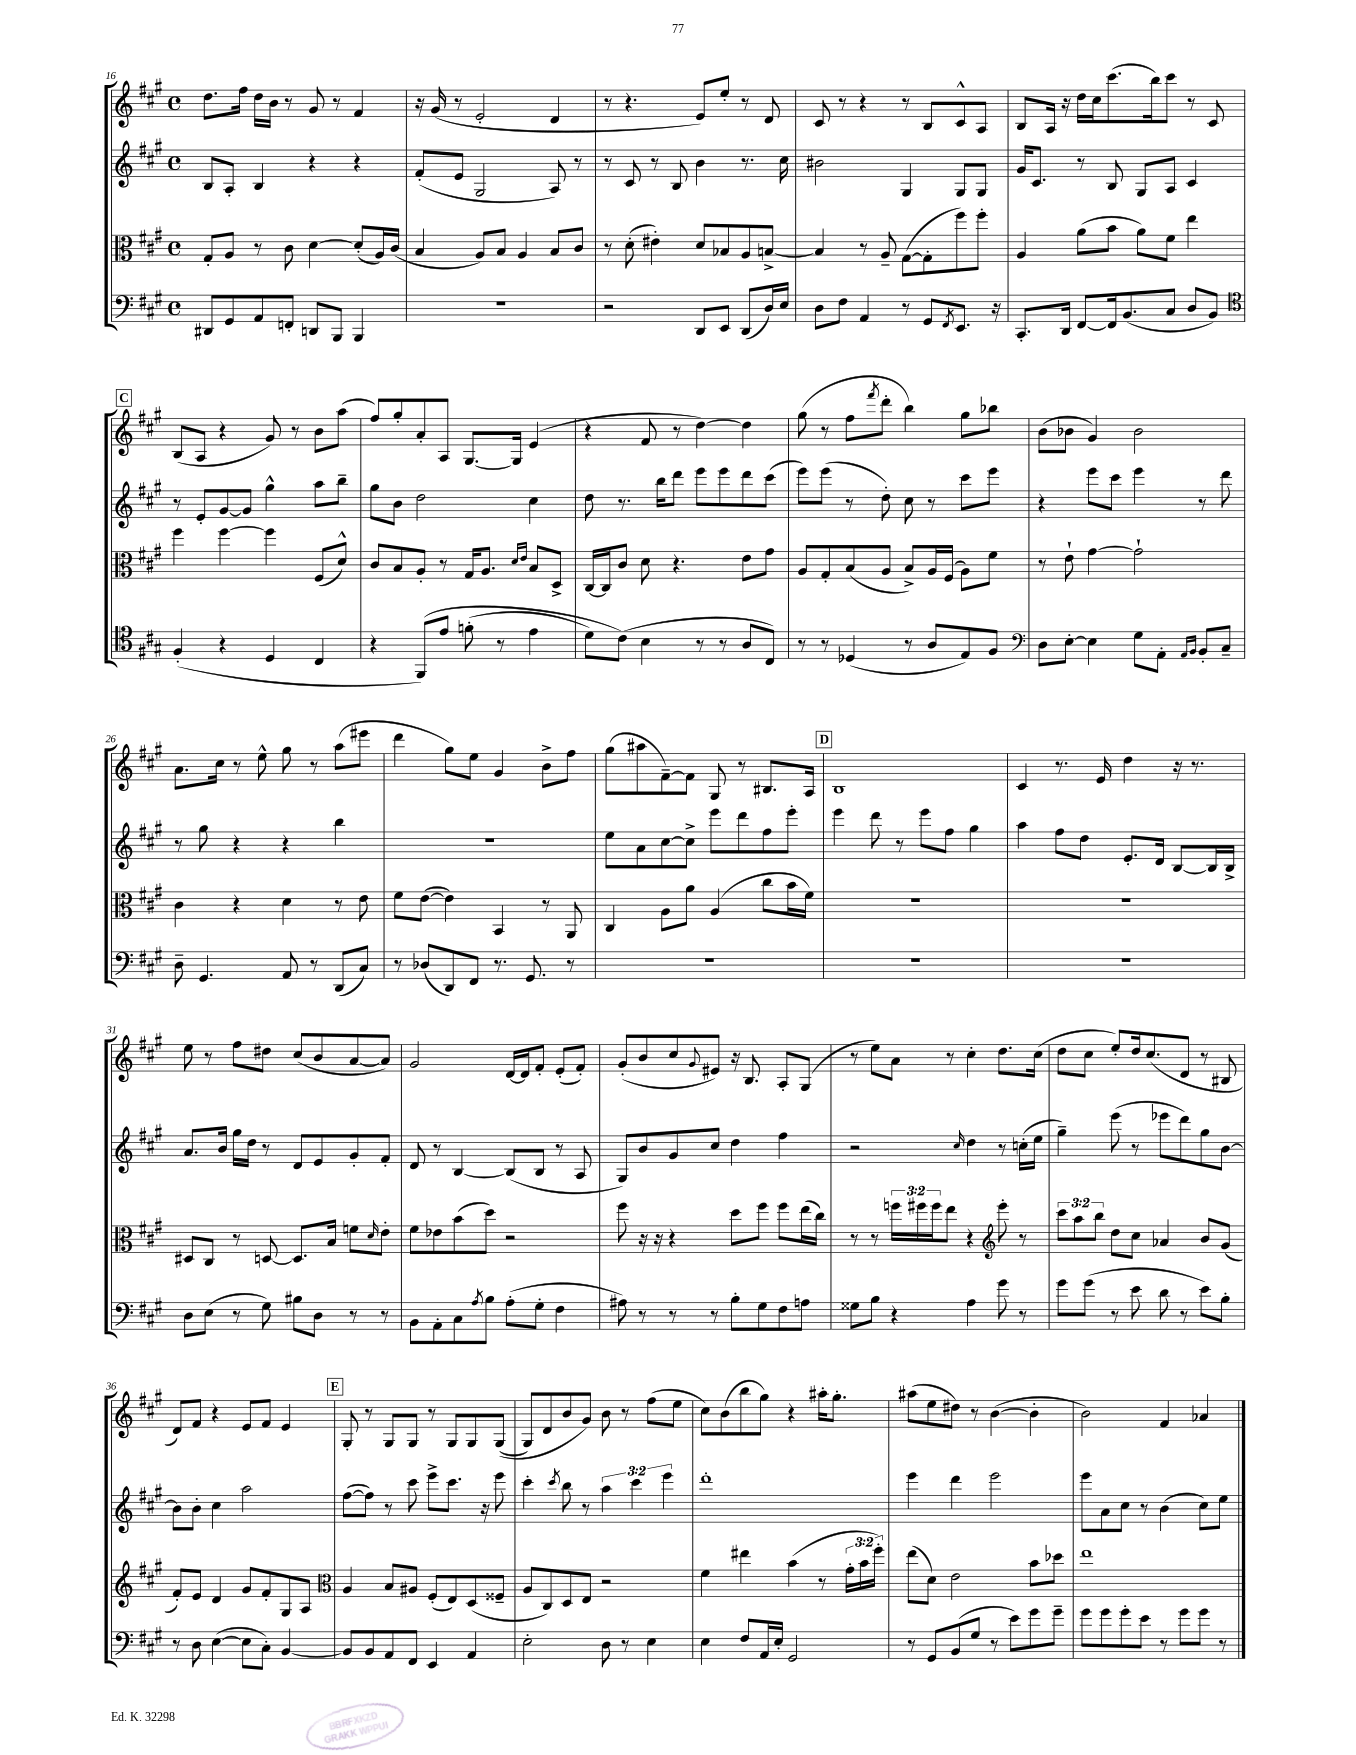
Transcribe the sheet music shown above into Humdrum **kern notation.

**kern	**kern	**kern	**kern
*part4	*part3	*part2	*part1
*staff4	*staff3	*staff2	*staff1
*clefF4	*clefC3	*clefG2	*clefG2
*k[f#c#g#]	*k[f#c#g#]	*k[f#c#g#]	*k[f#c#g#]
*M4/4	*M4/4	*M4/4	*M4/4
*met(c)	*met(c)	*met(c)	*met(c)
=16	=16	=16	=16
8DD#X/L	8G#'/L	8B/L	8.dd\L
8GG#/	8A/J	8A'/J	.
.	.	.	16ff#\Jk
8AA/	8r	4B/	16dd\LL
.	.	.	16b\JJ
8FFn'/J	8c#\	.	8r
8DDn/L	[4d\	4r	8g#/
8BBB/J	.	.	8r
4BBB/	(8d'/L]	4r	4f#/
.	16A/L)	.	.
.	(16c#/JJ	.	.
=17	=17	=17	=17
1r	4B/	(8f#'/L	16r
.	.	.	(16g#/
.	.	8e/J	8r
.	8A/L)	2G#/	2e'/
.	8B/J	.	.
.	4A/	.	.
.	8B/L	8A/)	4d/
.	8c#/J	8r	.
=18	=18	=18	=18
2r	8r	8r	8r
.	(8d'\	8c#/	4.r
.	4e#X'\)	8r	.
.	.	8B/	.
8DD/L	8d/L	4b\	8e/L)
8EE/J	8B-X/	.	8ee'/J
(8DD/L	8A/	8.r	8r
16D/L)	[8Bn^/J	.	8d/
16E/JJ	.	16cc#\	.
=19	=19	=19	=19
8D\L	4B/]	2b#X\	8c#/
8F#\J	.	.	8r
4AA/	8r	.	4r
.	8A~/	.	.
8r	([8G#\L	4G#/	8r
8GG#/L	8G#'\]	.	8B/L
8qFF#/	.	.	.
8.EE/J	8ff#\)	8G#/L	8c#^^/
.	8ff#'\J	8G#/J	8A/J
16r	.	.	.
=20	=20	=20	=20
8.CC#'/L	4A/	16g#/KL	8B/L
.	.	8.c#/J	.
.	.	.	16A/Jk
16DD/Jk	.	.	16r
[8FF#/L	(8a\L	8r	16dd\LL
.	.	.	16cc#\J
16FF#/k]	8b\J	8B/	(8.ccc#\
(8.BB/	.	.	.
.	8a\L)	8G#/L	.
.	.	.	16bb\k)
8C#/J	8f#\J	8A/J	8ccc#\J
8D/L	4ee\	4c#/	8r
8BB/J)	.	.	8c#/
!!LO:LB:g=z
!!LO:REH:place=s1:t=C
=21	=21	=21	=21
*clefC4	*	*	*
(4F#'/	4ff#\	8r	(8B/L
.	.	8e'/L	8A/J
4r	[4ff#\	[8g#/	4r
.	.	8g#/J]	.
4D/	4ff#\]	4gg#^^\	8g#/)
.	.	.	8r
4C#/	(8F#/L	8aa\L	8b\L
.	8d^^/J)	8bb~\J	(8aa\J
=22	=22	=22	=22
4r	8c#/L	8gg#\L	8ff#/L)
.	8B/	8b\J	8gg#'/
(8FF#/L)	8A'/J	2dd\	8a'/
8e/J	8r	.	8A/J
(8fn'\	16G#/KL	.	[8.G#/L
.	8.A/J	.	.
8r	.	.	.
.	.	.	16G#/Jk]
.	16qqd/LL	.	.
.	16qqe/JJ	.	.
4e\	8B/L	4cc#\	(4e/
.	8D^/J	.	.
=23	=23	=23	=23
8d\L)	[16C#/LL	8dd\	4r
.	16C#/J]	.	.
(8c#\J)	8c#/J	8.r	.
4B\	8d\	.	8f#/
.	.	16bb\KL	.
.	4.r	8ddd\J	8r
8r	.	8eee\L	[4dd\)
8r	.	8eee\	.
8A/L	8e\L	8ddd\	4dd\]
8C#/J)	8g#\J	(8ccc#\J	.
=24	=24	=24	=24
8r	8A/L	8eee\L)	(8gg#\
8r	8G#'/	(8eee\J	8r
(4D-X/	(8B/	8r	8ff#\L
.	.	.	8qfff#/
.	8A/J	8dd'\)	8ddd'\J
8r	8B^/L)	8cc#\	4bb\)
8A/L	16A/L	8r	.
.	(16F#/JJ	.	.
8E/)	8A\L)	8ccc#\L	8gg#\L
8F#/J	8f#\J	8eee\J	8bb-X\J
=25	=25	=25	=25
*clefF4	*	*	*
8D\L	8r	4r	(8b\L
[8E'\J	8e`\	.	8b-X\J
4E\]	[4g#\	8eee\L	4g#/)
.	.	8ccc#\J	.
8G#\L	2g#`\]	4eee\	2b-\
8AA'\J	.	.	.
16qqAA/LL	.	.	.
16qqBB/JJ	.	.	.
8BB'/L	.	8r	.
8C#~/J	.	8ddd\	.
!!LO:LB:g=z
=26	=26	=26	=26
8D~\	4c#\	8r	8.a\L
4.GG#/	.	8gg#\	.
.	.	.	16cc#\Jk
.	4r	4r	8r
.	.	.	8ee^^\
8AA/	4d\	4r	8gg#\
8r	.	.	8r
(8DD/L	8r	4bb\	(8aa\L
8C#/J)	8e\	.	8eee#X\J
=27	=27	=27	=27
8r	8f#\L	1r	4ddd\
(8D-X/L	([8e\J	.	.
8DD/)	4e\])	.	8gg#\L)
8FF#/J	.	.	8ee\J
8.r	4BB/	.	4g#/
8.GG#/	.	.	.
.	8r	.	8b^\L
8r	8AA/	.	8ff#\J
=28	=28	=28	=28
1r	4C#/	8ee\L	(8gg#\L
.	.	8a\	8aa#X\
.	8A\L	[8cc#\	[8f#~\)
.	8a\J	8cc#^\J]	8f#\J]
.	(4A/	8eee\L	8G#/
.	.	8ddd\	8r
.	8cc#\L	8ff#\	8.B#X/L
.	16b\L	8eee'\J	.
.	16f#\JJ)	.	16A/Jk
!!LO:REH:place=s1:t=D
=29	=29	=29	=29
1r	1r	4eee\	1B
.	.	8ddd\	.
.	.	8r	.
.	.	8eee\L	.
.	.	8ff#\J	.
.	.	4gg#\	.
=30	=30	=30	=30
1r	1r	4aa\	4c#/
.	.	8ff#\L	8.r
.	.	8dd\J	.
.	.	.	16e/
.	.	8.e'/L	4dd\
.	.	16d/Jk	.
.	.	[8B/L	16r
.	.	.	8.r
.	.	16B/L]	.
.	.	16B^/JJ	.
!!LO:LB:g=z
=31	=31	=31	=31
8D\L	8D#X/L	8.a/L	8ee\
(8E\J	8C#/J	.	8r
.	.	16b/Jk	.
8r	8r	16gg#\LL	8ff#\L
.	.	16dd\JJ	.
8G#\)	[8Dn/	8r	8dd#X\J
8B#X\L	8.D/L]	8d/L	(8cc#/L
8D\J	.	8e/	8b/
.	16B/Jk	.	.
8r	8fn\L	8g#'/	[8a/
.	16qqd/	.	.
8r	8e'\J	8f#'/J	8a/J])
=32	=32	=32	=32
8BB\L	8f#\L	8d/	2g#/
8AA'\	8e-X\	8r	.
8C#\	(8b\	[4B/	.
8qA/	.	.	.
8B\J	8dd\J)	.	.
(8A'\L	2r	(8B/L]	[16d/LL
.	.	.	16d/J]
8G#'\J	.	8B/J	8f#'/J
4F#\	.	8r	(8e'/L
.	.	8A/	8f#'/J)
=33	=33	=33	=33
8A#X\)	8ff#\	8G#/L)	(8g#'/L
8r	16r	8b/	8b/
.	16r	.	.
8r	4r	8g#/	8cc#/
.	.	.	8qqg#/
8r	.	8cc#/J	8e#X/J)
8B'\L	8dd\L	4dd\	16r
.	.	.	8.B/
8G#\	8ff#\J	.	.
8F#\	8ff#\L	4ff#\	8A'/L
8An\J	(16ee\L	.	(8G#/J
.	16cc#\JJ)	.	.
=34	=34	=34	=34
8G##X\L	8r	2r	8r
8B\J	8r	.	8ee\L)
4r	24ffn\LL	.	8a\J
.	24ff#X\	.	.
.	24ff#\J	.	.
.	8ee\J	.	8r
.	.	16qqcc#/	.
4A\	4r	4dd\	4cc#'\
*	*clefG2	*	*
8g#\	8eee'\	8r	8.dd\L
8r	8r	(16ccn'\LL	.
.	.	16ee\JJ	(16cc#\Jk
=35	=35	=35	=35
8g#\L	12ccc#\L	4gg#~\)	8dd\L
.	12aa\	.	.
(8g#\J	.	.	8cc#\J
.	12bb\J	.	.
8r	8dd\L	(8eee\	8ee'/L)
8e\	8cc#\J	8r	16dd/k
.	.	.	(8.cc#/
8d\	4a-X/	8eee-X\L	.
8r	.	8ddd\)	8d/J
8e\L)	8b/L	8gg#\	8r
8B'\J	(8g#/J	[8b\J	8B#X/
!!LO:LB:g=z
=36	=36	=36	=36
8r	8f#'/L)	8b\L]	8d/L)
8D\	8e/J	8b'\J	8f#/J
([4E\	4d/	4cc#\	4r
8E\L]	8g#/L	2aa\	8e/L
8C#'\J)	8f#'/	.	8f#/J
[4BB/	8G#/	.	4e/
.	8A/J	.	.
!!LO:REH:place=s1:t=E
=37	=37	=37	=37
*	*clefC3	*	*
8BB/L]	4A/	([8ff#\L	8G#'/
8BB/	.	8ff#\J])	8r
8AA/	8B/L	8r	8G#/L
8FF#/J	8A#X/J	8ccc#\	8G#/J
4EE/	(8F#'/L	8eee^\L	8r
.	8E/)	8.ccc#\J	8G#/L
4AA/	(8D/	.	8G#/
.	.	16r	.
.	8F##X~/J	8eee\	((8G#/J
=38	=38	=38	=38
2E'\	8A/L	4ccc#'\	8G#/L)
.	8C#/)	.	8d/
.	.	8qccc#/	.
.	8D/	8bb\	8b/
.	8E/J	8r	8g#/J)
8D\	2r	6aa\	8b\
8r	.	.	8r
.	.	6ccc#\	.
4E\	.	.	(8ff#\L
.	.	6eee\	.
.	.	.	8ee\J
=39	=39	=39	=39
4E\	4f#\	1ddd'	8cc#\L)
.	.	.	(8b\
8F#/L	4ee#X\	.	8bb\
16AA/L	.	.	8gg#\J)
16E'/JJ	.	.	.
2GG#/	(4b\	.	4r
.	8r	.	16aa#X'\KL
.	.	.	8.gg#'\J
.	24g#'\LL	.	.
.	24b\	.	.
.	24ff#'\JJ)	.	.
=40	=40	=40	=40
8r	(8ee\L	4eee\	(8aa#X\L
8GG#/L	8d\J)	.	8ee\
(8BB/	2e\	4ddd\	8dd#X\J)
8G#/J	.	.	8r
8r	.	2eee\	([4b\
8e\L)	.	.	.
8g#\	8b\L	.	4b'\]
8g#~\J	8dd-X\J	.	.
=41	=41	=41	=41
8g#\L	1ee	8eee\L	2b\)
8g#\	.	8a\	.
8g#'\	.	8cc#\J	.
8e\J	.	8r	.
8r	.	(4b\	4f#/
8g#\L	.	.	.
8g#\J	.	8cc#\L)	4a-X/
8r	.	8ee\J	.
==	==	==	==
*-	*-	*-	*-
